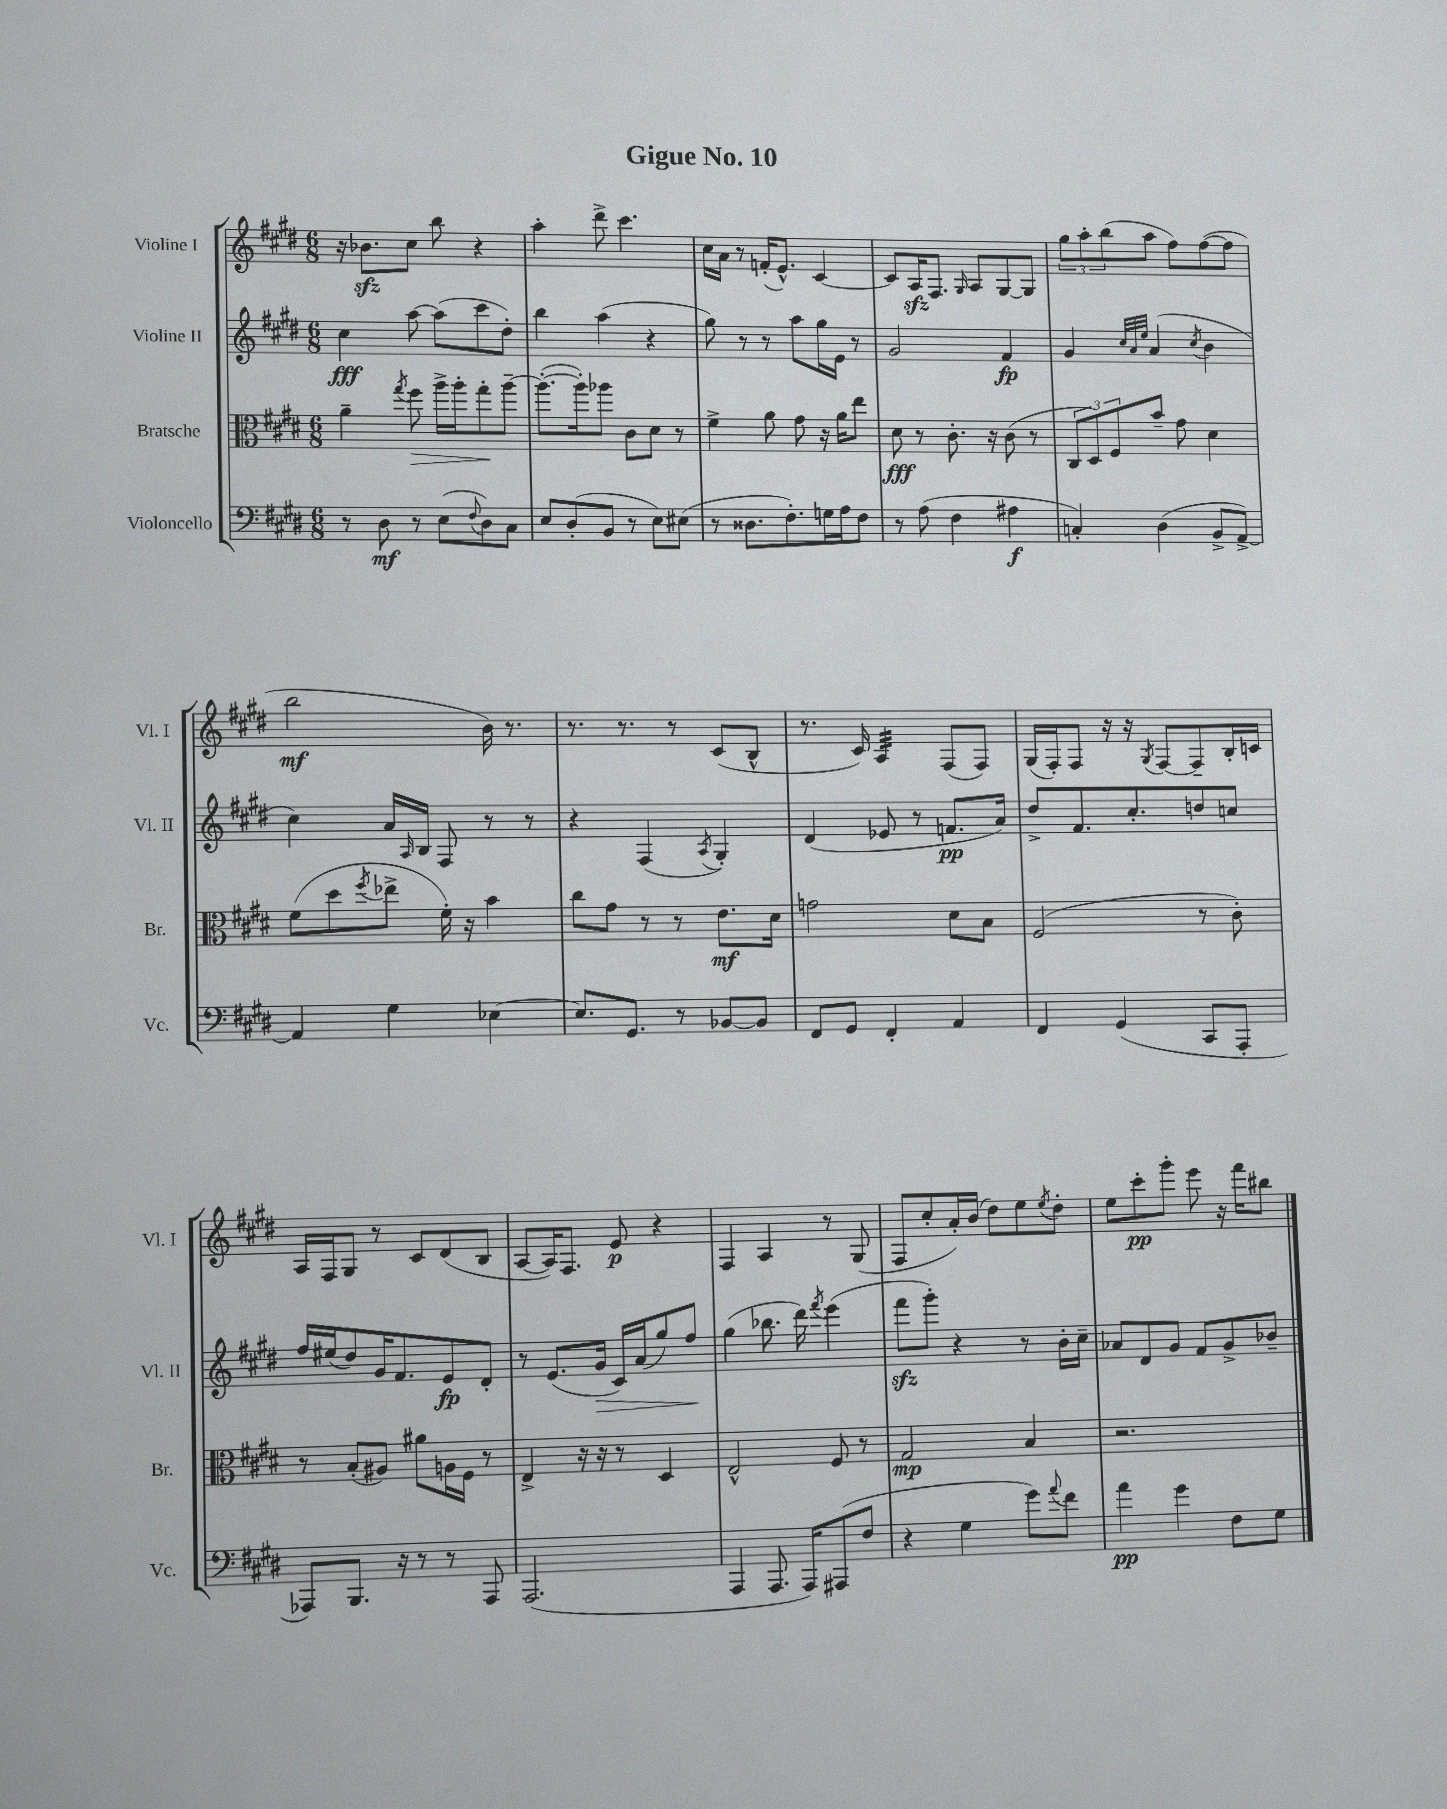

**kern	**kern	**kern	**kern
*staff4	*staff3	*staff2	*staff1
*clefF4	*clefC3	*clefG2	*clefG2
*k[f#c#g#d#]	*k[f#c#g#d#]	*k[f#c#g#d#]	*k[f#c#g#d#]
*M6/8	*M6/8	*M6/8	*M6/8
8r	4a~	4cc#	16r
.	.	.	8.b-
8D#	.	.	.
.	8qgg#	.	.
8r	8ff#	[8aa	8cc#
(8E	16aa^	(8aa]	8bb
.	16aa'	.	.
8qqF#	.	.	.
8D#)	8gg#'	8ccc#	4r
8C#	[8aa~	8dd#')	.
=	=	=	=
8E	(8.aa'_	4bb	4aa'
(8D#'	.	.	.
.	16aa'])	.	.
8BB	8aa-	(4aa	8ddd#^
8r	8c#	.	4.ccc#
8E)	8d#	4r	.
(8E#	8r	.	.
=	=	=	=
8r	4f#^	8gg#)	16cc#
.	.	.	16a
8.D##	.	8r	8r
.	8a	8r	(16f'
8.F#')	.	.	8.e^^)
.	8g#	8aa	.
16G	16r	16gg#	[4c#
16A	16a	16e	.
8F#	8ee	8r	.
=	=	=	=
8r	8d#	2g#	8c#]
(8A	8r	.	16A
.	.	.	8.F#
4F#	8.c#'	.	.
.	.	.	16qqG#
.	.	.	8A
.	16r	.	.
4A#	(8c#	4f#	[8G#
.	8r	.	8G#]
=	=	=	=
4C')	12C#	4g#	12gg#
.	12D#)	.	12aa'
.	12F#	.	(12bb
.	.	32qqcc#	.
.	.	32qqa	.
.	.	32qqee	.
(4D#	8b~	(4a	8aa
.	8g#	.	8ff#)
.	.	8qcc#	.
8BB^	4d#	4b	([8ff#
[8AA^)	.	.	8ff#]
=	=	=	=
4AA]	(8f#	4cc#)	2bb
.	8dd#	.	.
.	8qff#	.	.
4G#	8ee-^	16a	.
.	.	16qqA	.
.	.	16B	.
.	16f#')	8F#	.
.	16r	.	.
[4E-	4b	8r	16b)
.	.	.	8.r
.	.	8r	.
=	=	=	=
8.E-]	8cc#	4r	8.r
.	8g#	.	.
8.GG#	.	.	8.r
.	8r	(4F#	.
8r	8r	.	8r
.	.	8qA	.
[8BB-	8.e	4G#')	(8c#
8BB-]	.	.	8B^^
.	16d#	.	.
=	=	=	=
8FF#	2g	(4d#	8.r
8GG#	.	.	.
.	.	.	16c#)
4FF#'	.	8e-	4A
.	.	8r	.
4AA	8d#	8.f	(8F#
.	8B	.	8F#)
.	.	16a)	.
=	=	=	=
4FF#	(2F#	8dd#^	(16G#
.	.	.	16F#')
.	.	8.f#	8F#
(4GG#	.	.	16r
.	.	8.cc#'	16r
.	.	.	8qG#
.	.	.	[8F#
8CC#	8r	8dd	8F#~]
8AAA'	8c#')	8cc	16B'
.	.	.	16c
=	=	=	=
8AAA-)	8r	16ff#	16A
.	.	(16ee#	16F#
8.BBB	(8B'	8dd#)	8G#
.	8A#)	16g#	8r
16r	.	8.f#	.
8r	8a#	.	8c#
8r	16A	8e	(8d#
.	16F#	.	.
8AAA-	8r	8d#'	8B
=	=	=	=
(2.AAA	4E^	8r	[8A
.	.	(8.e	16A])
.	.	.	8.F#
.	16r	.	.
.	16r	16g#	.
.	8r	16c#)	8e
.	.	(16a	.
.	4D#	8gg#)	4r
.	.	8ff#	.
=	=	=	=
4AAA	2E^^	(4gg#	4F#
8.AAA	.	8.bb-	4A
16AAA)	.	16ddd#)	.
.	.	8qfff#	.
(8AAA#	8F#	(4eee	8r
8F#	8r	.	(8G#
=	=	=	=
4r	2G#	8fff#	8F#
.	.	8ggg#')	8cc#'
4G#	.	4r	16a')
.	.	.	(16b
.	.	.	8dd#)
8g#)	4B	8r	8ee
8qqa	.	.	8qee
8f#	.	16b'	8dd#'
.	.	16cc#~	.
=	=	=	=
4a	2.r	8a-	8ee
.	.	8d#	8ccc#'
4g#	.	8g#	8ggg#'
.	.	8f#	8eee
8F#	.	8g#^	16r
.	.	.	16fff#
8G#	.	8b-~	8bb#
==	==	==	==
*-	*-	*-	*-
